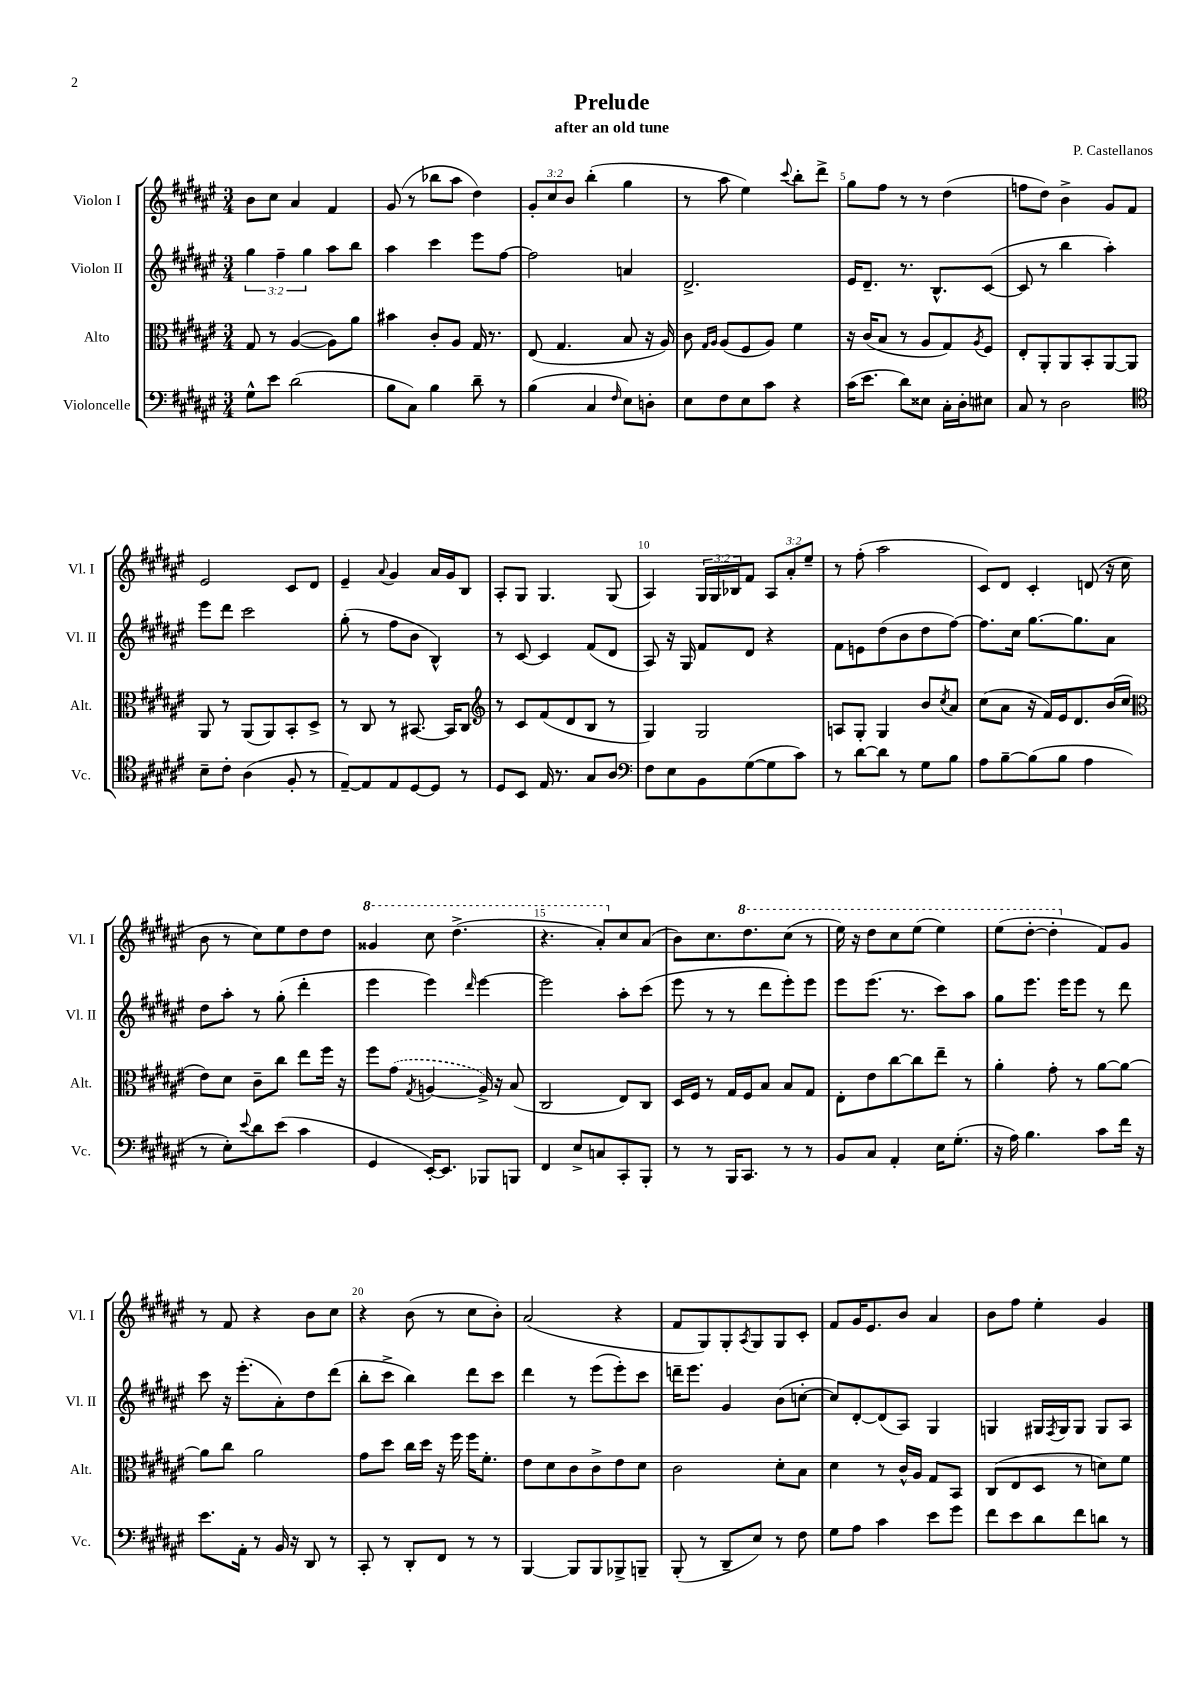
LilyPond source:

\header { title = "Prelude" composer = "P. Castellanos" subtitle = "after an old tune" }
<<
\new StaffGroup <<
\new Staff = "s0" \with { instrumentName = "Violon I" shortInstrumentName = "Vl. I" } {
    \clef treble \key fis \major \numericTimeSignature \time 3/4 \override Staff.TupletNumber.text = #tuplet-number::calc-fraction-text
    b'8 cis''8 ais'4 fis'4 |
    gis'8( r8 bes''8 ais''8 dis''4) |
    \tuplet 3/2 { gis'8-. cis''8 b'8 } b''4-.( gis''4 |
    r8 ais''8 eis''4) \appoggiatura { cis'''8 } b''8-. dis'''8-> |
    gis''8 fis''8 r8 r8 dis''4( |
    f''8 dis''8) b'4-> gis'8 fis'8 |
    eis'2 cis'8 dis'8 |
    eis'4-- \appoggiatura { ais'8 } gis'4 ais'16 gis'16 b8 |
    ais8-. gis8 gis4. gis8( |
    ais4) \tuplet 3/2 { gis16 gis16 bes16 } fis'8 \tuplet 3/2 { ais8 ais'8-. eis''8-- } |
    r8 fis''8-.( ais''2 |
    cis'8) dis'8 cis'4-. d'8( r16 cis''16 |
    b'8 r8 cis''8) eis''8 dis''8 dis''8 |
    \ottava #1 gisis''4 cis'''8 dis'''4.->( |
    r4. ais''8-.) \ottava #0 cis''8 ais'8( |
    b'8) cis''8. \ottava #1 dis'''8. cis'''8( r8 |
    eis'''16) r16 dis'''8 cis'''8 eis'''8( eis'''4) |
    eis'''8( dis'''8~-. dis'''4-. \ottava #0 fis'8) gis'8 |
    r8 fis'8 r4 b'8 cis''8 |
    r4 b'8( r8 cis''8 b'8-.) |
    ais'2( r4 |
    fis'8 gis8) gis8-. \acciaccatura { ais8 } gis8 gis8 cis'8-. |
    fis'8 gis'16 eis'8. b'8 ais'4 |
    b'8 fis''8 eis''4-. gis'4 \bar "|." |
}
\new Staff = "s1" \with { instrumentName = "Violon II" shortInstrumentName = "Vl. II" } {
    \clef treble \key fis \major \numericTimeSignature \time 3/4 \override Staff.TupletNumber.text = #tuplet-number::calc-fraction-text
    \tuplet 3/2 { gis''4 fis''4-- gis''4 } ais''8 b''8 |
    ais''4 cis'''4 eis'''8 fis''8~ |
    fis''2 a'4 |
    dis'2.-> |
    eis'16 dis'8.-- r8. b8.-^ cis'8~( |
    cis'8 r8 b''4 ais''4-.) |
    eis'''8 dis'''8 cis'''2 |
    gis''8-.( r8 fis''8 b'8 b4-^) |
    r8 cis'8~ cis'4 fis'8( dis'8 |
    ais8) r16 gis16 fis'8 dis'8 r4 |
    fis'8 e'8 dis''8( b'8 dis''8 fis''8~) |
    fis''8. cis''16 gis''8.~ gis''8. ais'8 |
    dis''8 ais''8-. r8 gis''8-.( dis'''4-. |
    eis'''4 eis'''4) \grace { dis'''16 } eis'''4~ |
    eis'''2 ais''8-. cis'''8( |
    eis'''8 r8 r8 dis'''8 eis'''8-.) eis'''8 |
    eis'''8 eis'''8.( r8. cis'''8) ais''8 |
    gis''8 eis'''8. eis'''16 eis'''8 r8 dis'''8 |
    cis'''8 r16 eis'''8.-.( ais'8-.) dis''8 dis'''8( |
    b''8-. cis'''8-> b''4) dis'''8 cis'''8 |
    dis'''4 r8 eis'''8( eis'''8-.) cis'''8 |
    d'''16-- eis'''8. gis'4 b'8( c''8~-. |
    c''8) dis'8~-. dis'8( ais8) gis4 |
    g4 gis16 \acciaccatura { fis8 } gis16 gis8 gis8 ais8 \bar "|." |
}
\new Staff = "s2" \with { instrumentName = "Alto" shortInstrumentName = "Alt." } {
    \clef alto \key fis \major \numericTimeSignature \time 3/4
    gis8 r8 ais4~( ais8) ais'8 |
    bis'4 cis'8-. ais8 gis16 r8. |
    eis8( gis4. b8 r16 ais16) |
    cis'8 \grace { gis16 ais16 } ais8( fis8 ais8) fis'4 |
    r16 cis'16( b8 r8 ais8 gis8) \acciaccatura { ais8 } fis8 |
    eis8-. ais,8-. ais,8 b,8-. ais,8~ ais,8 |
    ais,8 r8 ais,8( ais,8) b,8-. dis8-> |
    r8 cis8 r8 bis,8.~ bis,16 cis8 |
    \clef treble r8 cis'8 fis'8( dis'8 b8 r8 |
    gis4) gis2 |
    a8 gis8-. gis4 b'8 \acciaccatura { cis''8 } ais'8 |
    cis''8( ais'8 r16 fis'16) eis'16 dis'8. b'16( cis''16 |
    \clef alto eis'8) dis'8 cis'8-- cis''8 eis''8 fis''16 r16 |
    fis''8 \once \slurDashed gis'8( \acciaccatura { gis8 } a4~ a16->) r16 b8( |
    cis2 eis8) cis8 |
    dis16 fis16 r8 gis16 fis16 b8 b8 gis8 |
    eis8-. eis'8 cis''8~ cis''8 eis''8-- r8 |
    ais'4-. gis'8-. r8 ais'8~ ais'8~ |
    ais'8 cis''8 ais'2 |
    gis'8 dis''8 cis''16 dis''16 r16 fis''16 fis''16 fis'8.-. |
    eis'8 dis'8 cis'8 cis'8-> eis'8 dis'8 |
    cis'2 dis'8-. b8 |
    dis'4 r8 cis'16-^ ais16 gis8 b,8 |
    cis8( eis8 dis8 r8 d'8) fis'8 \bar "|." |
}
\new Staff = "s3" \with { instrumentName = "Violoncelle" shortInstrumentName = "Vc." } {
    \clef bass \key fis \major \numericTimeSignature \time 3/4
    gis8-^ eis'8 dis'2( |
    b8 cis8) b4 dis'8-- r8 |
    b4( cis4 \grace { fis16 } eis8) d8-. |
    eis8 fis8 eis8 cis'8 r4 |
    cis'16( eis'8. dis'8) eisis8 cis16-. dis16-. eis8 |
    cis8 r8 dis2 |
    \clef tenor b8-- cis'8-. ais4( fis8-. r8 |
    eis8~--) eis8 eis8 dis8~ dis8 r8 |
    dis8 b,8 eis16 r8. gis8 ais8 |
    \clef bass fis8 eis8 b,8 gis8~( gis8 cis'8) |
    r8 dis'8~ dis'8 r8 gis8 b8 |
    ais8 b8~-- b8( b8 ais4 |
    r8 eis8-.) \appoggiatura { eis'8 } dis'8 eis'8( cis'4 |
    gis,4 eis,16~-.) eis,8. bes,,8 b,,8 |
    fis,4 eis8-> c8 cis,8-. b,,8-. |
    r8 r8 b,,16 cis,8. r8 r8 |
    b,8 cis8 ais,4-. eis16 gis8.-.( |
    r16 ais16) b4. cis'8 fis'16 r16 |
    eis'8. ais,16-. r8 b,16 r16 dis,8 r8 |
    cis,8-. r8 dis,8-. fis,8 r8 r8 |
    b,,4~ b,,8 b,,8 bes,,8-> b,,8-- |
    b,,8-.( r8 dis,8-- eis8) r8 fis8 |
    gis8 ais8 cis'4 eis'8 gis'8 |
    fis'8 eis'8 dis'8 fis'8 d'8 r8 \bar "|." |
}
>>
>>
\layout { \context { \Score \override BarNumber.break-visibility = ##(#f #t #t) barNumberVisibility = #(every-nth-bar-number-visible 5) } }
